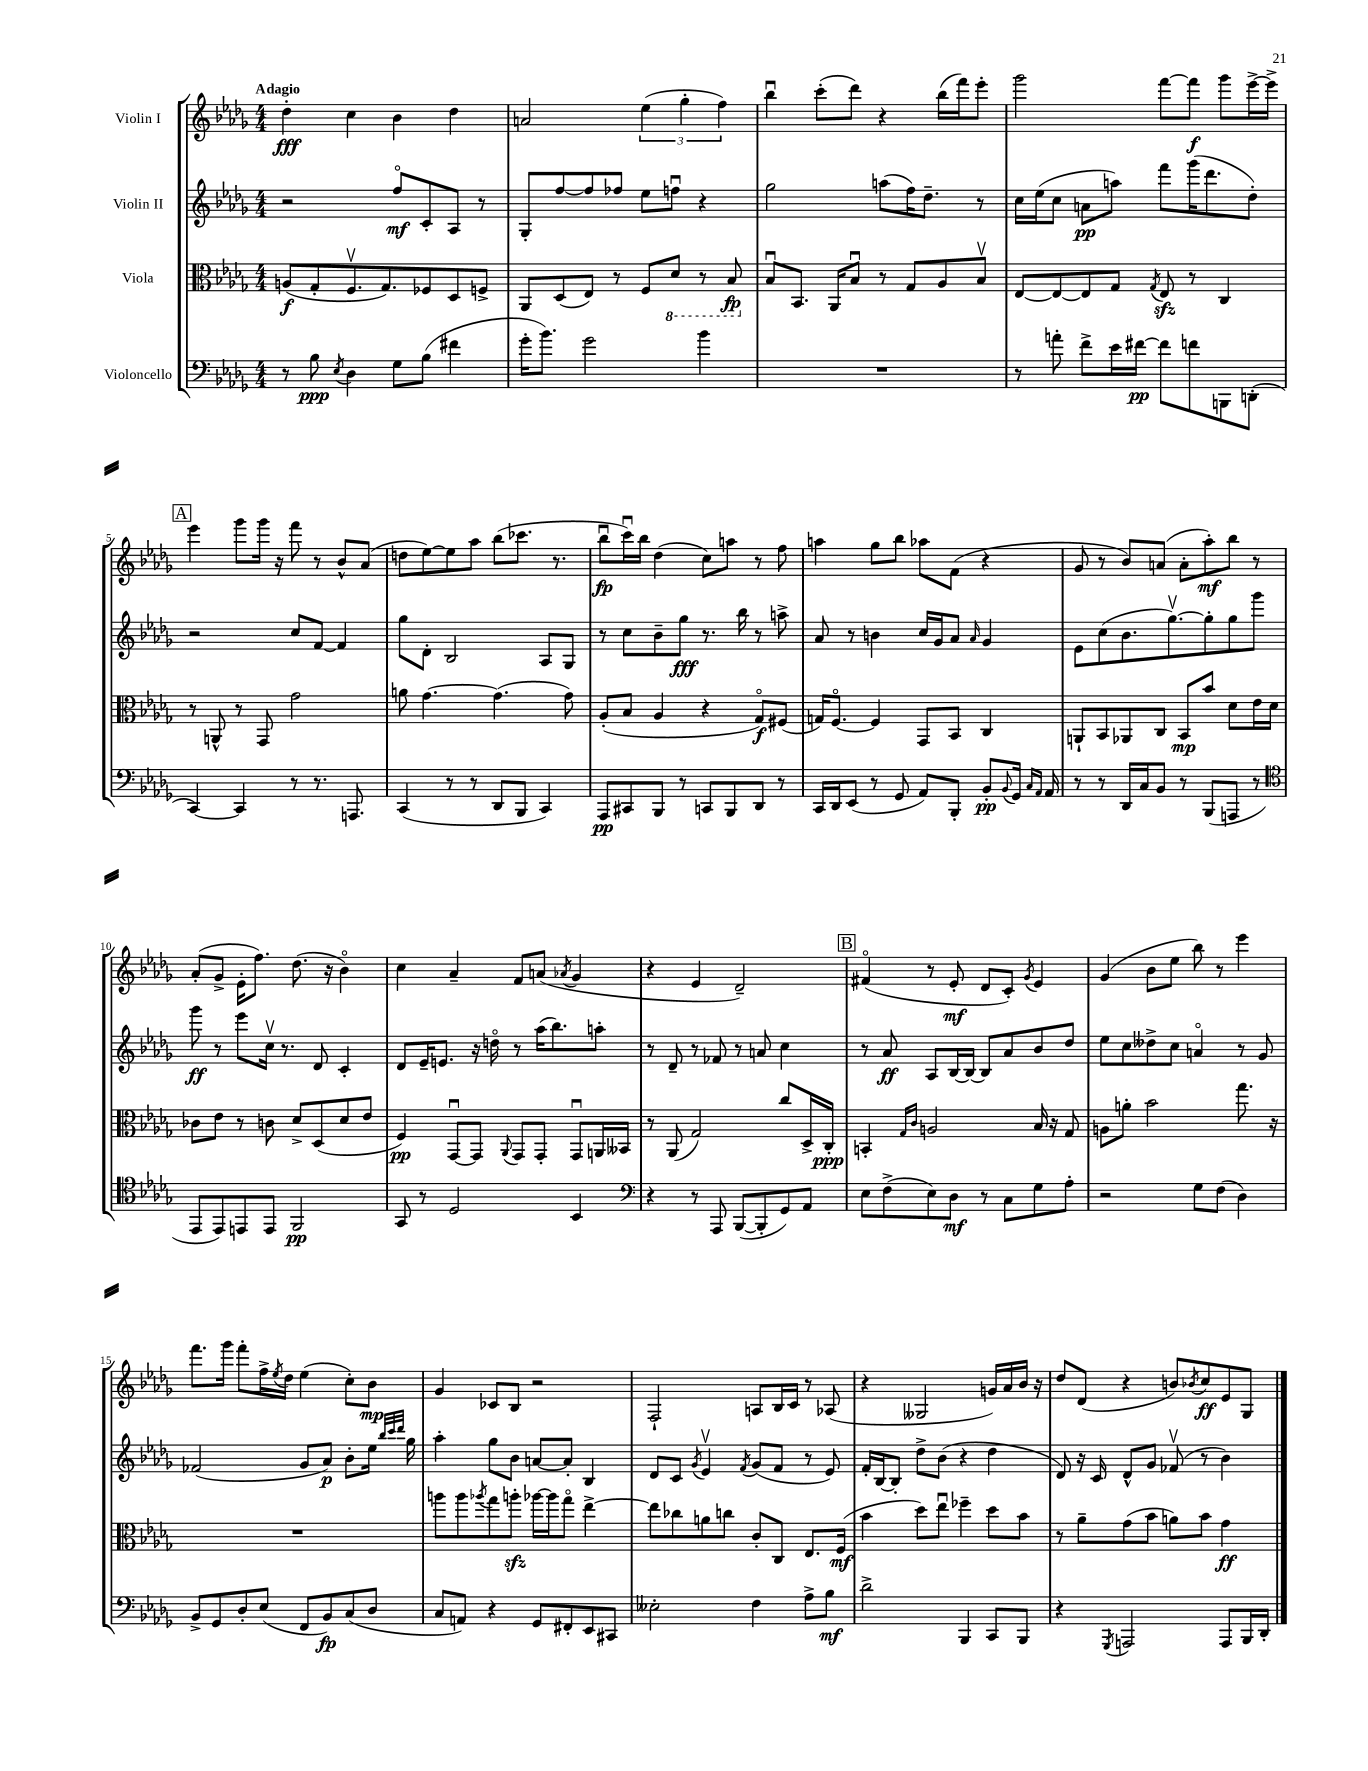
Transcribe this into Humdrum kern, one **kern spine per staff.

**kern	**dynam	**kern	**dynam	**kern	**dynam	**kern	**dynam
*part4	*part4	*part3	*part3	*part2	*part2	*part1	*part1
*staff4	*staff4	*staff3	*staff3	*staff2	*staff2	*staff1	*staff1
*I"Violoncello	*	*I"Viola	*	*I"Violin II	*	*I"Violin I	*
*clefF4	*	*clefC3	*	*clefG2	*	*clefG2	*
*k[b-e-a-d-g-]	*	*k[b-e-a-d-g-]	*	*k[b-e-a-d-g-]	*	*k[b-e-a-d-g-]	*
*M4/4	*	*M4/4	*	*M4/4	*	*M4/4	*
=1	=1	=1	=1	=1	=1	=1	=1
!	!	!	!	!	!	!LO:TX:a:B:t=Adagio	!
8r	.	(8An/L	f	2r	.	4dd-'\	fff
8B-\	ppp	8G-'/	.	.	.	.	.
8qE-/	.	.	.	.	.	.	.
4D-\	.	8.Fv/	.	.	.	4cc\	.
.	.	8.G-/)	.	.	.	.	.
8G-\L	.	.	.	8ff/L	mf	4b-\	.
(8B-\J	.	8F-X/	.	8c'/	.	.	.
4f#X\	.	8D-/	.	8A-/J	.	4dd-\	.
.	.	8Fn^/J	.	8r	.	.	.
=2	=2	=2	=2	=2	=2	=2	=2
16g-'\KL	.	8AA-/L	.	8G-'/L	.	2an/	.
8.b-\J)	.	.	.	.	.	.	.
.	.	(8D-/	.	[8ff/	.	.	.
2g-\	.	8E-/J)	.	8ff/]	.	.	.
.	.	8r	.	8ff-X/J	.	.	.
.	.	8F/L	.	8ee-\L	.	(6ee-\	.
*	*	*8ba	*	*	*	*	*
.	.	8D-/J	.	8ffnu\J	.	.	.
.	.	.	.	.	.	6gg-'\	.
4b-\	.	8r	.	4r	.	.	.
.	.	.	.	.	.	6ff\)	.
.	.	8BB-/	fp	.	.	.	.
=3	=3	=3	=3	=3	=3	=3	=3
*	*	*X8ba	*	*	*	*	*
1r	.	8B-u/L	.	2gg-\	.	4bb-u\	.
.	.	8.BB-/J	.	.	.	.	.
.	.	.	.	.	.	(8ccc'\L	.
.	.	16AA-/KL	.	.	.	.	.
.	.	8B-u/J	.	.	.	8ddd-\J)	.
.	.	8r	.	(8aan\L	.	4r	.
.	.	8G-/L	.	16ff\K)	.	.	.
.	.	.	.	8.dd-~\J	.	.	.
.	.	8A-/	.	.	.	(16bb-\LL	.
.	.	.	.	.	.	16fff\J)	.
.	.	8B-v/J	.	8r	.	8eee-'\J	.
=4	=4	=4	=4	=4	=4	=4	=4
8r	.	[8E-/L	.	16cc\LL	.	2ggg-\	.
.	.	.	.	(16ee-\J	.	.	.
8an'\	.	8E-/_	.	8cc\J	.	.	.
8f^\L	.	8E-/]	.	8an\L	pp	.	.
16e-\L	.	8G-/J	.	8aan\J)	.	.	.
[16f#X\JJ	pp	.	.	.	.	.	.
.	.	8qG-/	.	.	.	.	.
8f#\L]	.	8E-zz/	.	8fff\L	.	[8fff\L	.
8fn\	.	8r	.	(16ggg-\K	.	8fff\J]	f
.	.	.	.	8.ddd-\	.	.	.
8BBBn\	.	4C/	.	.	.	8ggg-\L	.
(8DDn'\J	.	.	.	8dd-'\J)	.	[16eee-^\L	.
.	.	.	.	.	.	16eee-^\JJ]	.
!!LO:LB:g=z
!!LO:REH:place=s1:t=A
=5	=5	=5	=5	=5	=5	=5	=5
[4CC/)	.	8r	.	2r	.	4eee-\	.
.	.	8AAn^^/	.	.	.	.	.
4CC/]	.	8r	.	.	.	8ggg-\L	.
.	.	8GG-/	.	.	.	16ggg-\Jk	.
.	.	.	.	.	.	16r	.
8r	.	2g-\	.	8cc/L	.	8fff\	.
8.r	.	.	.	[8f/J	.	8r	.
.	.	.	.	4f/]	.	8b-^^/L	.
8.AAAn/	.	.	.	.	.	.	.
.	.	.	.	.	.	(8a-/J	.
=6	=6	=6	=6	=6	=6	=6	=6
(4CC/	.	8an\	.	8gg-\L	.	8ddn\L	.
.	.	[4.g-\	.	8d-'\J	.	[8ee-\)	.
8r	.	.	.	2B-/	.	8ee-\]	.
8r	.	.	.	.	.	8aa-\J	.
8DD-/L	.	(4.g-\]	.	.	.	(8bb-\L	.
8BBB-/J	.	.	.	.	.	8.ccc-X\J	.
4CC/)	.	.	.	8A-/L	.	.	.
.	.	.	.	.	.	8.r	.
.	.	8g-\)	.	8G-/J	.	.	.
=7	=7	=7	=7	=7	=7	=7	=7
8AAA-/L	pp	(8A-'/L	.	8r	.	8bb-u\L	fp
8CC#X/	.	8B-/J	.	8cc\L	.	16cccu\L)	.
.	.	.	.	.	.	16bb-\JJ	.
8BBB-/J	.	4A-/	.	8b-~\	.	(4dd-\	.
8r	.	.	.	8gg-\J	fff	.	.
8CCn/L	.	4r	.	8.r	.	8cc\L)	.
8BBB-/	.	.	.	.	.	8aan\J	.
.	.	.	.	16bb-\	.	.	.
8DD-/J	.	8G-/L)	f	8r	.	8r	.
8r	.	(8F#X/J	.	8aan^\	.	8ff\	.
=8	=8	=8	=8	=8	=8	=8	=8
16CC/LL	.	16Gn/KL)	.	8a-/	.	4aan\	.
16DD-/J	.	[8.F/J	.	.	.	.	.
(8EE-/J	.	.	.	8r	.	.	.
8r	.	4F/]	.	4bn\	.	8gg-\L	.
8GG-/	.	.	.	.	.	8bb-\J	.
8AA-/L)	.	8GG-/L	.	16cc/LL	.	8aa-X\L	.
.	.	.	.	16g-/J	.	.	.
8BBB-'/J	.	8BB-/J	.	8a-/J	.	(8f\J	.
.	.	.	.	16qqa-/	.	.	.
8BB-'/L	pp	4C/	.	4g-/	.	4r	.
8qqBB-/	.	.	.	.	.	.	.
16GG-/Jk	.	.	.	.	.	.	.
16qqC/LL	.	.	.	.	.	.	.
16qqAA-/JJ	.	.	.	.	.	.	.
16AA-/	.	.	.	.	.	.	.
=9	=9	=9	=9	=9	=9	=9	=9
8r	.	8AAn`/L	.	8e-\L	.	8g-/	.
8r	.	8BB-/	.	(8cc\	.	8r	.
16DD-/LL	.	8AA-X/	.	8.b-\	.	8b-/L)	.
16C/J	.	.	.	.	.	.	.
8BB-/J	.	8C/J	.	.	.	(8an/J	.
.	.	.	.	[8.gg-v\)	.	.	.
8r	.	8BB-/L	mp	.	.	8a'\L	.
(8BBB-/L	.	8b-/J	.	8gg-'\]	.	8aa-'\)	mf
8AAAn/J	.	8d-\L	.	8gg-\	.	8bb-\J	.
8r	.	16e-\L	.	8ggg-\J	.	8r	.
.	.	16d-\JJ	.	.	.	.	.
!!LO:LB:g=z
=10	=10	=10	=10	=10	=10	=10	=10
*clefC4	*	*	*	*	*	*	*
8EE-/L	.	8c-X\L	.	8ggg-\	ff	(8a-'/L	.
8EE-/)	.	8e-\J	.	8r	.	8g-^/J	.
8EEn/	.	8r	.	8eee-\L	.	16e-'\KL	.
.	.	.	.	.	.	8.ff\J)	.
8EE/J	.	8cn\	.	16ccv\Jk	.	.	.
.	.	.	.	8.r	.	.	.
2FF/	pp	8d-^/L	.	.	.	(8.dd-\	.
.	.	(8D-/	.	8d-/	.	.	.
.	.	.	.	.	.	16r	.
.	.	8d-/	.	4c'/	.	4b-\)	.
.	.	8e-/J	.	.	.	.	.
=11	=11	=11	=11	=11	=11	=11	=11
8GG-/	.	4F/)	pp	8d-/L	.	4cc\	.
8r	.	.	.	16e-~/K	.	.	.
.	.	.	.	8.en/J	.	.	.
2D-/	.	[8GG-u/L	.	.	.	4a-~/	.
.	.	8GG-/J]	.	16r	.	.	.
.	.	.	.	16ddn\	.	.	.
.	.	8qqAA-/	.	.	.	.	.
.	.	8GG-/L	.	8r	.	8f/L	.
.	.	8GG-'/J	.	(16aa-\KL	.	(8an/J	.
.	.	.	.	8.bb-\)	.	.	.
.	.	.	.	.	.	8qa-X/	.
4BB-/	.	8GG-u/L	.	.	.	4g-/	.
.	.	16AAn/L	.	8aan'\J	.	.	.
.	.	16BB--X/JJ	.	.	.	.	.
=12	=12	=12	=12	=12	=12	=12	=12
*clefF4	*	*	*	*	*	*	*
4r	.	8r	.	8r	.	4r	.
.	.	(8AA-/	.	8d-~/	.	.	.
8r	.	2G-/)	.	8r	.	4e-/	.
8AAA-/	.	.	.	8f-X/	.	.	.
([8BBB-/L	.	.	.	8r	.	2d-~/)	.
8BBB-'/]	.	.	.	8an/	.	.	.
8GG-/)	.	8cc/L	.	4cc\	.	.	.
8AA-/J	.	16D-^/L	.	.	.	.	.
.	.	16C'/JJ	ppp	.	.	.	.
!!LO:REH:place=s1:t=B
=13	=13	=13	=13	=13	=13	=13	=13
8E-\L	.	4BBn'/	.	8r	.	(4f#X/	.
(8F^\	.	.	.	8a-/	ff	.	.
.	.	16qqG-/LL	.	.	.	.	.
.	.	16qqc/JJ	.	.	.	.	.
8E-\)	.	2An/	.	8A-/L	.	8r	.
8D-\J	mf	.	.	[16B-/L	.	8e-'/	mf
.	.	.	.	16B-/JJ_	.	.	.
8r	.	.	.	8B-/L]	.	8d-/L	.
8C\L	.	.	.	8a-/	.	8c'/J)	.
.	.	.	.	.	.	8qg-/	.
8G-\	.	16B-/	.	8b-/	.	4e-/	.
.	.	16r	.	.	.	.	.
8A-'\J	.	8G-/	.	8dd-/J	.	.	.
=14	=14	=14	=14	=14	=14	=14	=14
2r	.	8An\L	.	8ee-\L	.	(4g-/	.
.	.	8an'\J	.	8cc\	.	.	.
.	.	2b-\	.	8dd--X^\	.	8b-\L	.
.	.	.	.	8cc\J	.	8ee-\J	.
8G-\L	.	.	.	4an/	.	8bb-\)	.
(8F\J	.	.	.	.	.	8r	.
4D-\)	.	8.gg-\	.	8r	.	4eee-\	.
.	.	.	.	8g-/	.	.	.
.	.	16r	.	.	.	.	.
!!LO:LB:g=z
=15	=15	=15	=15	=15	=15	=15	=15
8BB-^/L	.	1r	.	(2f-X/	.	8.fff\L	.
8GG-/	.	.	.	.	.	.	.
.	.	.	.	.	.	16ggg-\Jk	.
8D-'/	.	.	.	.	.	8fff'\L	.
(8E-/J	.	.	.	.	.	16ff^\L	.
.	.	.	.	.	.	8qee-/	.
.	.	.	.	.	.	16dd-\JJ	.
8FF/L	.	.	.	8g-/L	.	(4ee-\	.
8BB-/)	fp	.	.	8a-/J)	p	.	.
(8C/	.	.	.	8b-'\L	.	8cc'\L)	.
8D-/J	.	.	.	16ee-\Jk	.	8b-\J	mp
.	.	.	.	32qqbb-/LLL	.	.	.
.	.	.	.	32qqccc/	.	.	.
.	.	.	.	32qqddd-/JJJ	.	.	.
.	.	.	.	16gg-\	.	.	.
=16	=16	=16	=16	=16	=16	=16	=16
8C/L	.	8aan\L	.	4aa-'\	.	4g-/	.
8AAn/J)	.	8aa\	.	.	.	.	.
.	.	8qaa-X/	.	.	.	.	.
4r	.	8gg-\	.	8gg-\L	.	8c-X/L	.
.	.	8aanzz'\J	.	8b-\J	.	8B-/J	.
8GG-/L	.	[16aa-X\LL	.	[8an/L	.	2r	.
.	.	16aa-\J]	.	.	.	.	.
8FF#X'/	.	8gg-\J	.	8a'/J]	.	.	.
8EE-/	.	[4ee-^\	.	4B-/	.	.	.
8CC#X/J	.	.	.	.	.	.	.
=17	=17	=17	=17	=17	=17	=17	=17
2E--X'\	.	8ee-\L]	.	8d-/L	.	2F`/	.
.	.	8cc-X\	.	8c/J	.	.	.
.	.	.	.	8qg-/	.	.	.
.	.	8an\	.	4e-v/	.	.	.
.	.	8ccn\J	.	.	.	.	.
.	.	.	.	8qf/	.	.	.
4F\	.	8c'/L	.	(8g-/L	.	8An/L	.
.	.	8C/J	.	8f/J	.	16B-/L	.
.	.	.	.	.	.	16c/JJ	.
8A-^\L	.	8.E-/L	.	8r	.	8r	.
8B-\J	mf	.	.	8e-/)	.	(8A-X/	.
.	.	(16F/Jk	mf	.	.	.	.
=18	=18	=18	=18	=18	=18	=18	=18
2d-^\	.	4b-\	.	16f'/LL	.	4r	.
.	.	.	.	[16B-/J	.	.	.
.	.	.	.	8B-'/J]	.	.	.
.	.	8dd-\L)	.	8dd-^\L	.	2G--X/	.
.	.	8ee-u\J	.	(8b-\J	.	.	.
4BBB-/	.	4ff-X~\	.	4r	.	.	.
8CC/L	.	8dd-\L	.	4dd-\	.	16gn/LL)	.
.	.	.	.	.	.	16a-/	.
8BBB-/J	.	8b-\J	.	.	.	16b-/JJ	.
.	.	.	.	.	.	16r	.
=19	=19	=19	=19	=19	=19	=19	=19
4r	.	8r	.	8d-/)	.	8dd-/L	.
.	.	8a-~\L	.	16r	.	(8d-/J	.
.	.	.	.	16c/	.	.	.
8qGGG-/	.	.	.	.	.	.	.
2AAAn/	.	(8g-\	.	8d-^^/L	.	4r	.
.	.	8b-\J	.	8g-/J	.	.	.
.	.	8an\L)	.	(8f-Xv/	.	8bn/L)	.
.	.	.	.	.	.	8qb-X/	.
.	.	8b-\J	.	8r	.	8cc/	ff
8AAA/L	.	4g-\	ff	4b-\)	.	8e-/	.
16BBB-/L	.	.	.	.	.	8G-/J	.
16DD-'/JJ	.	.	.	.	.	.	.
==	==	==	==	==	==	==	==
*-	*-	*-	*-	*-	*-	*-	*-
